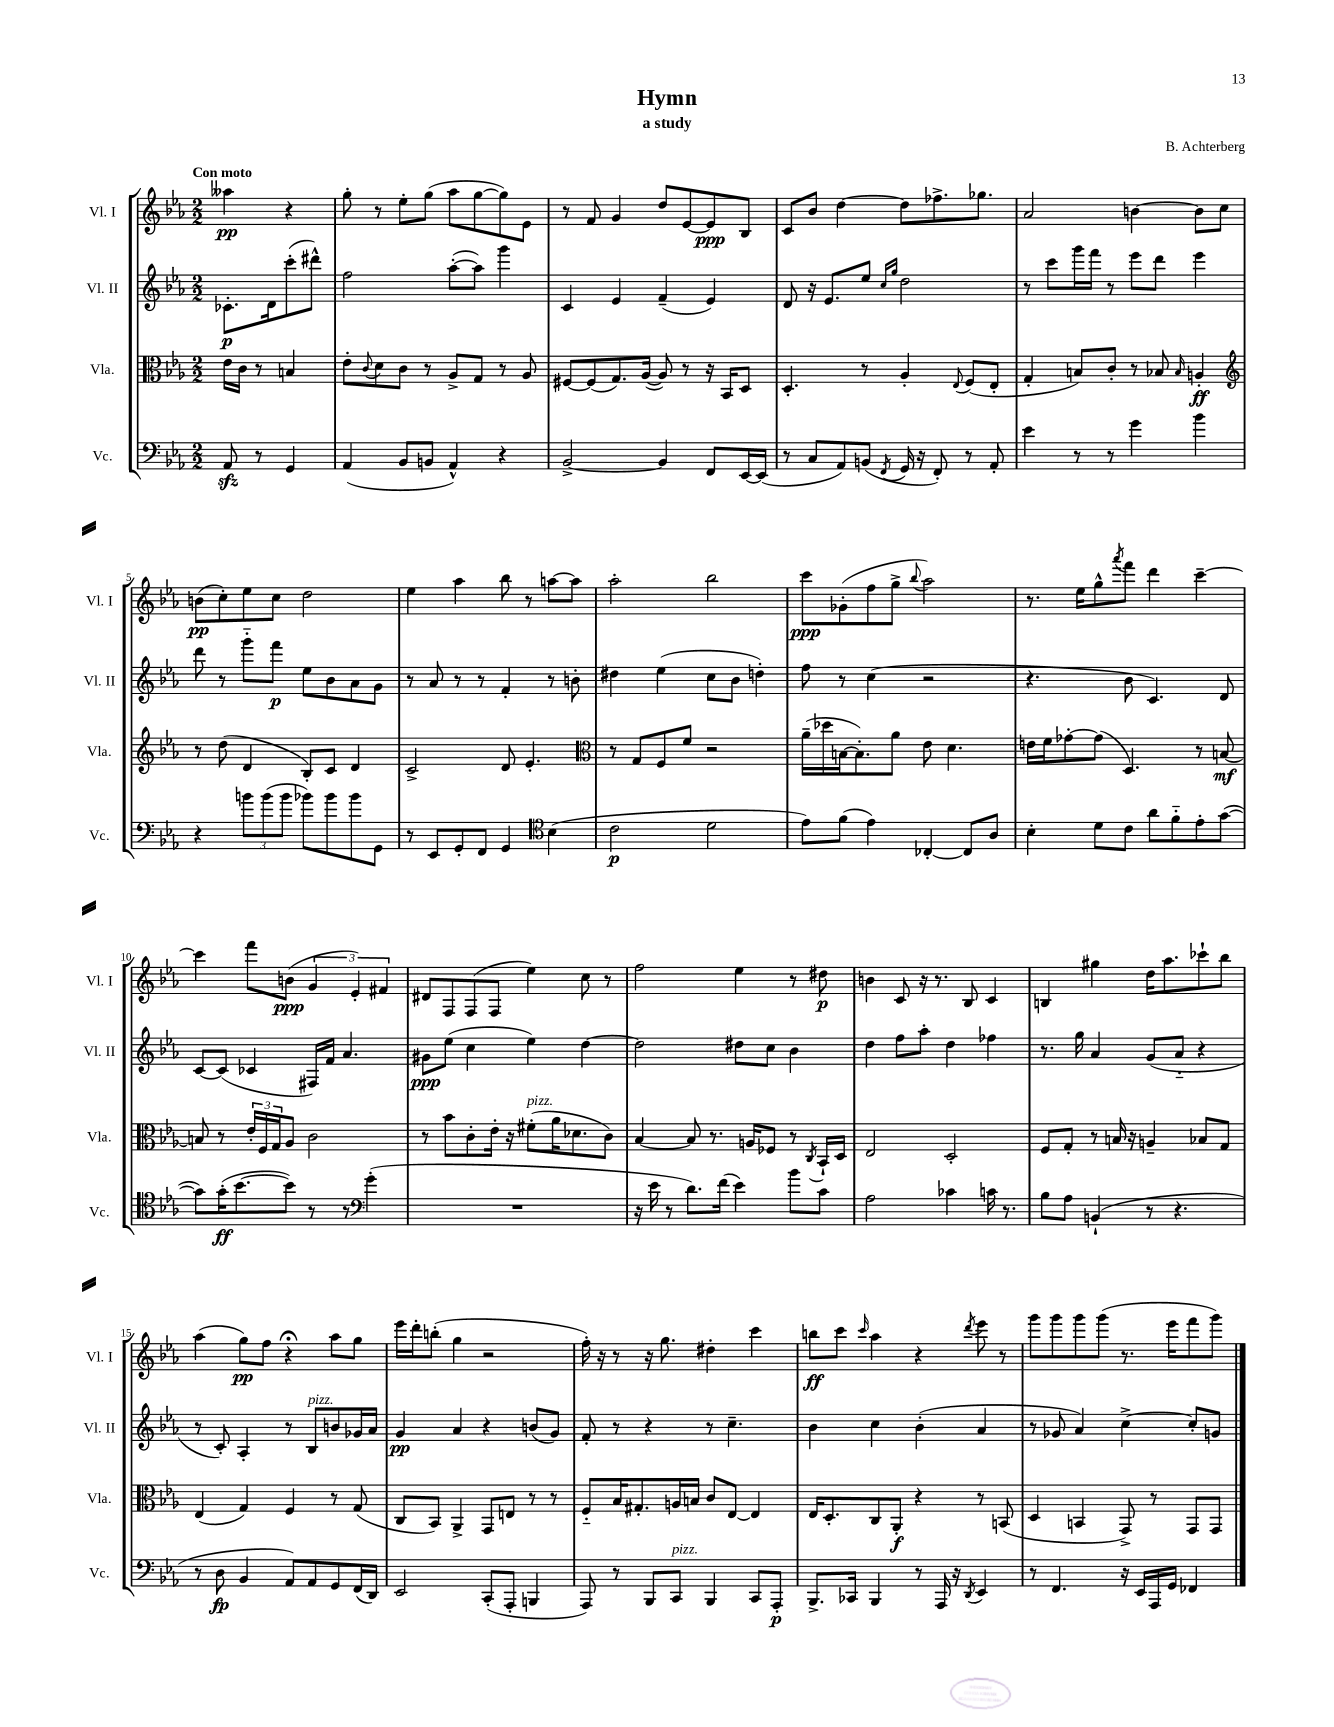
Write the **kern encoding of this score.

**kern	**dynam	**kern	**dynam	**kern	**dynam	**kern	**dynam
*part4	*part4	*part3	*part3	*part2	*part2	*part1	*part1
*staff4	*staff4	*staff3	*staff3	*staff2	*staff2	*staff1	*staff1
*I"Vc.	*	*I"Vla.	*	*I"Vl. II	*	*I"Vl. I	*
*I'Vc.	*	*I'Vla.	*	*I'Vl. II	*	*I'Vl. I	*
*clefF4	*	*clefC3	*	*clefG2	*	*clefG2	*
*k[b-e-a-]	*	*k[b-e-a-]	*	*k[b-e-a-]	*	*k[b-e-a-]	*
*M2/2	*	*M2/2	*	*M2/2	*	*M2/2	*
=	=	=	=	=	=	=	=
!	!	!	!	!	!	!LO:TX:a:B:t=Con moto	!
8AA-zz/	.	16e-\LL	.	8.c-X'\L	p	4aa--X\	pp
.	.	16c\JJ	.	.	.	.	.
8r	.	8r	.	.	.	.	.
.	.	.	.	16d\k	.	.	.
4GG/	.	4Bn/	.	(8ccc'\	.	4r	.
.	.	.	.	8ddd#X^^\J)	.	.	.
=1	=1	=1	=1	=1	=1	=1	=1
(4AA-/	.	8e-'\L	.	2ff\	.	8gg'\	.
.	.	8qqc/	.	.	.	.	.
.	.	8d\	.	.	.	8r	.
8BB-/L	.	8c\J	.	.	.	8ee-'\L	.
8BBn/J	.	8r	.	.	.	(8gg\J	.
4AA-^^/)	.	8A-^/L	.	([8aa-'\L	.	8aa-\L	.
.	.	8G/J	.	8aa-\J])	.	[8gg\	.
4r	.	8r	.	4ggg\	.	8gg\])	.
.	.	8A-/	.	.	.	8e-\J	.
=2	=2	=2	=2	=2	=2	=2	=2
[2BB-^/	.	[8F#X/L	.	4c/	.	8r	.
.	.	(8F#/]	.	.	.	8f/	.
.	.	8.G/)	.	4e-/	.	4g/	.
.	.	([16A-/Jk	.	.	.	.	.
4BB-/]	.	8A-/])	.	(4f~/	.	8dd/L	.
.	.	8r	.	.	.	[8e-/	.
8FF/L	.	16r	.	4e-/)	.	8e-/]	ppp
.	.	16BB-/KL	.	.	.	.	.
[16EE-/L	.	8D/J	.	.	.	8B-/J	.
(16EE-/JJ]	.	.	.	.	.	.	.
=3	=3	=3	=3	=3	=3	=3	=3
8r	.	4.D'/	.	8d/	.	8c/L	.
8C/L	.	.	.	16r	.	8b-/J	.
.	.	.	.	8.e-/L	.	.	.
8AA-/)	.	.	.	.	.	[4dd\	.
(8BBn/J	.	8r	.	8ee-/J	.	.	.
.	.	.	.	16qqcc/LL	.	.	.
8qFF/	.	.	.	16qqgg/JJ	.	.	.
16GG/	.	4A-'/	.	2dd\	.	8dd\L]	.
16r	.	.	.	.	.	.	.
8FF'/)	.	.	.	.	.	8.ff-X^\	.
.	.	8qqE-/	.	.	.	.	.
8r	.	(8F/L	.	.	.	.	.
.	.	.	.	.	.	8.gg-X\J	.
8AA-'/	.	8E-'/J	.	.	.	.	.
=4	=4	=4	=4	=4	=4	=4	=4
4e-\	.	4G'/	.	8r	.	2a-/	.
.	.	.	.	8ccc\L	.	.	.
8r	.	8Bn/L)	.	16ggg\L	.	.	.
.	.	.	.	16fff\JJ	.	.	.
8r	.	8c'/J	.	8r	.	.	.
4g\	.	8r	.	8eee-\L	.	[4bn\	.
.	.	8B-X/	.	8ddd\J	.	.	.
.	.	16qqB-/	.	.	.	.	.
4b-\	.	4An'/	ff	4eee-\	.	8b\L]	.
.	.	.	.	.	.	8cc\J	.
!!LO:LB:g=z
=5	=5	=5	=5	=5	=5	=5	=5
*	*	*clefG2	*	*	*	*	*
4r	.	8r	.	8ddd\	.	(8bn\L	pp
.	.	(8dd\	.	8r	.	8cc'\)	.
12bn\L	.	4d/	.	8ggg\L	.	8ee-\	.
(12b\	.	.	.	.	.	.	.
.	.	.	.	8fff\J	p	8cc\J	.
12b\J	.	.	.	.	.	.	.
8b-X\L)	.	8B-'/L)	.	8ee-\L	.	2dd\	.
8b-\	.	8c/J	.	8b-\	.	.	.
8b-\	.	4d/	.	8a-\	.	.	.
8GG\J	.	.	.	8g\J	.	.	.
=6	=6	=6	=6	=6	=6	=6	=6
8r	.	2c^/	.	8r	.	4ee-\	.
8EE-/L	.	.	.	8a-/	.	.	.
8GG'/	.	.	.	8r	.	4aa-\	.
8FF/J	.	.	.	8r	.	.	.
4GG/	.	8d/	.	4f'/	.	8bb-\	.
.	.	4.e-'/	.	.	.	8r	.
*clefC4	*	*	*	*	*	*	*
(4B-\	.	.	.	8r	.	[8aan\L	.
.	.	.	.	8bn'\	.	8aa\J]	.
=7	=7	=7	=7	=7	=7	=7	=7
*	*	*clefC3	*	*	*	*	*
2c\	p	8r	.	4dd#X\	.	2aa-'\	.
.	.	8G/L	.	.	.	.	.
.	.	8F/	.	(4ee-\	.	.	.
.	.	8f/J	.	.	.	.	.
2d\	.	2r	.	8cc\L	.	2bb-\	.
.	.	.	.	8b-\J	.	.	.
.	.	.	.	4ddn'\)	.	.	.
=8	=8	=8	=8	=8	=8	=8	=8
8e-\L)	.	(16a-~\LL	.	8ff\	.	8ccc\L	ppp
.	.	16dd-X\	.	.	.	.	.
(8f\J	.	[16Bn\J	.	8r	.	(8g-X'\	.
.	.	8.B'\])	.	.	.	.	.
4e-\)	.	.	.	(4cc\	.	8ff\	.
.	.	8a-\J	.	.	.	8gg^\J	.
.	.	.	.	.	.	8qqbb-/	.
[4C-X'/	.	8e-\	.	2r	.	2aa-\)	.
.	.	4.d\	.	.	.	.	.
8C-/L]	.	.	.	.	.	.	.
8A-/J	.	.	.	.	.	.	.
=9	=9	=9	=9	=9	=9	=9	=9
4B-'\	.	16en\LL	.	4.r	.	8.r	.
.	.	16f\J	.	.	.	.	.
.	.	[8g-X'\	.	.	.	.	.
.	.	.	.	.	.	16ee-\KL	.
8d\L	.	(8g-\J]	.	.	.	8gg^^\	.
.	.	.	.	.	.	8qaaa-/	.
8c\J	.	4.D/)	.	8b-\	.	8fff\J	.
8a-\L	.	.	.	4.c/)	.	4ddd\	.
8f\	.	.	.	.	.	.	.
8e-'\	.	8r	.	.	.	[4ccc~\	.
([8g\J	.	[8Bn/	mf	8d/	.	.	.
!!LO:LB:g=z
=10	=10	=10	=10	=10	=10	=10	=10
8g\L])	.	8Bn/]	.	[8c/L	.	4ccc\]	.
(16g'\K	ff	8r	.	(8c/J]	.	.	.
[8.b-\	.	.	.	.	.	.	.
.	.	24e-'/LL	.	4c-X/	.	8fff\L	.
.	.	24F/	.	.	.	.	.
.	.	24G/J	.	.	.	.	.
8b-\J])	.	8A-/J	.	.	.	(8bn\J	ppp
8r	.	2c\	.	16F#X/LL)	.	6g/	.
.	.	.	.	16f/JJ	.	.	.
8r	.	.	.	4.a-/	.	.	.
.	.	.	.	.	.	6e-'/)	.
*clefF4	*	*	*	*	*	*	*
(4g'\	.	.	.	.	.	.	.
.	.	.	.	.	.	6f#X/	.
=11	=11	=11	=11	=11	=11	=11	=11
1r	.	8r	.	8g#X\L	ppp	8d#X/L	.
.	.	8b-\L	.	(8ee-\J	.	8F/	.
.	.	8c'\	.	4cc\	.	(8F/	.
.	.	16e-'\Jk	.	.	.	8F/J	.
.	.	16r	.	.	.	.	.
!	!	!LO:TX:a:i:t=pizz.	!	!	!	!	!
.	.	(8f#X'\L	.	4ee-\)	.	4ee-\)	.
.	.	16a-\K	.	.	.	.	.
.	.	8.d-X\	.	.	.	.	.
.	.	.	.	[4dd\	.	8cc\	.
.	.	8c\J)	.	.	.	8r	.
=12	=12	=12	=12	=12	=12	=12	=12
16r	.	[4B-/	.	2dd\]	.	2ff\	.
16e-\	.	.	.	.	.	.	.
8r	.	.	.	.	.	.	.
8.d\L)	.	8B-/]	.	.	.	.	.
.	.	8.r	.	.	.	.	.
(16f\Jk	.	.	.	.	.	.	.
4e-\)	.	.	.	8dd#X\L	.	4ee-\	.
.	.	16An/KL	.	.	.	.	.
.	.	8F-X/J	.	8cc\J	.	.	.
8b-\L	.	8r	.	4b-\	.	8r	.
.	.	8qC/	.	.	.	.	.
8c\J	.	16BB-`/LL	.	.	.	8dd#X\	p
.	.	16D/JJ	.	.	.	.	.
=13	=13	=13	=13	=13	=13	=13	=13
2A-\	.	2E-/	.	4dd\	.	4bn\	.
.	.	.	.	8ff\L	.	8c/	.
.	.	.	.	8aa-'\J	.	16r	.
.	.	.	.	.	.	8.r	.
4c-X\	.	2D'/	.	4dd\	.	.	.
.	.	.	.	.	.	8B-/	.
16cn\	.	.	.	4ff-X\	.	4c/	.
8.r	.	.	.	.	.	.	.
=14	=14	=14	=14	=14	=14	=14	=14
8B-\L	.	8F/L	.	8.r	.	4Bn/	.
8A-\J	.	8G'/J	.	.	.	.	.
.	.	.	.	16gg\	.	.	.
(4BBn`/	.	8r	.	4a-/	.	4gg#X\	.
.	.	16Bn/	.	.	.	.	.
.	.	16r	.	.	.	.	.
8r	.	4An~/	.	(8g/L	.	16dd\KL	.
.	.	.	.	.	.	8.aa-\	.
4.r	.	.	.	8a-/J	.	.	.
.	.	8B-X/L	.	4r	.	8ccc-X`\	.
.	.	8G/J	.	.	.	8bb-\J	.
!!LO:LB:g=z
=15	=15	=15	=15	=15	=15	=15	=15
8r	.	(4E-/	.	8r	.	(4aa-\	.
8D\	fp	.	.	8c'/)	.	.	.
4BB-/	.	4G/)	.	4A-'/	.	8gg\L)	pp
.	.	.	.	.	.	8ff\J	.
8AA-/L)	.	4F/	.	8r	.	4r;<	.
!	!	!	!	!LO:TX:a:i:t=pizz.	!	!	!
8AA-/	.	.	.	8B-/L	.	.	.
8GG/	.	8r	.	8bn/	.	8aa-\L	.
(16FF/L	.	(8G/	.	16g-X/L	.	8gg\J	.
16DD/JJ)	.	.	.	16a-/JJ	.	.	.
=16	=16	=16	=16	=16	=16	=16	=16
2EE-/	.	8C/L	.	4g/	pp	16eee-\LL	.
.	.	.	.	.	.	16ddd'\J	.
.	.	8BB-/J)	.	.	.	(8bbn'\J	.
.	.	4AA-^/	.	4a-/	.	4gg\	.
(8CC'/L	.	8GG/L	.	4r	.	2r	.
8AAA-'/J	.	8En/J	.	.	.	.	.
4BBBn/	.	8r	.	(8bn/L	.	.	.
.	.	8r	.	8g/J)	.	.	.
=17	=17	=17	=17	=17	=17	=17	=17
8AAA-/)	.	8F/L	.	8f'/	.	16ff'\)	.
.	.	.	.	.	.	16r	.
8r	.	16B-/K	.	8r	.	8r	.
.	.	8.G#X'/	.	.	.	.	.
8BBB-/L	.	.	.	4r	.	16r	.
.	.	.	.	.	.	8.gg\	.
!LO:TX:a:i:t=pizz.	!	!	!	!	!	!	!
8CC/J	.	16An/L	.	.	.	.	.
.	.	16Bn/JJ	.	.	.	.	.
4BBB-/	.	8c/L	.	8r	.	4dd#X'\	.
.	.	[8E-/J	.	4.cc~\	.	.	.
8CC/L	.	4E-/]	.	.	.	4ccc\	.
8AAA-'/J	p	.	.	.	.	.	.
=18	=18	=18	=18	=18	=18	=18	=18
8.BBB-^/L	.	16E-/KL	.	4b-\	.	8bbn\L	ff
.	.	8.D'/	.	.	.	.	.
.	.	.	.	.	.	8ccc\J	.
16CC-X/Jk	.	.	.	.	.	.	.
.	.	.	.	.	.	16qqccc/	.
4BBB-/	.	8C/	.	4cc\	.	4aa-\	.
.	.	8AA-'/J	f	.	.	.	.
8r	.	4r	.	(4b-'\	.	4r	.
16AAA-/	.	.	.	.	.	.	.
16r	.	.	.	.	.	.	.
8qDD/	.	.	.	.	.	8qddd/	.
4EE-/	.	8r	.	4a-/	.	8eee-\	.
.	.	(8BBn/	.	.	.	8r	.
=19	=19	=19	=19	=19	=19	=19	=19
8r	.	4D/	.	8r	.	8ggg\L	.
4.FF/	.	.	.	8g-X/	.	8ggg\	.
.	.	4BBn/	.	4a-/)	.	8ggg\	.
.	.	.	.	.	.	(8ggg\J	.
16r	.	8GG^/)	.	[4cc^\	.	8.r	.
16EE-/LL	.	.	.	.	.	.	.
16AAA-/	.	8r	.	.	.	.	.
16GG/JJ	.	.	.	.	.	16eee-\KL	.
4FF-X/	.	8GG/L	.	8cc'/L]	.	8fff\	.
.	.	8GG/J	.	8gn/J	.	8ggg\J)	.
==	==	==	==	==	==	==	==
*-	*-	*-	*-	*-	*-	*-	*-
